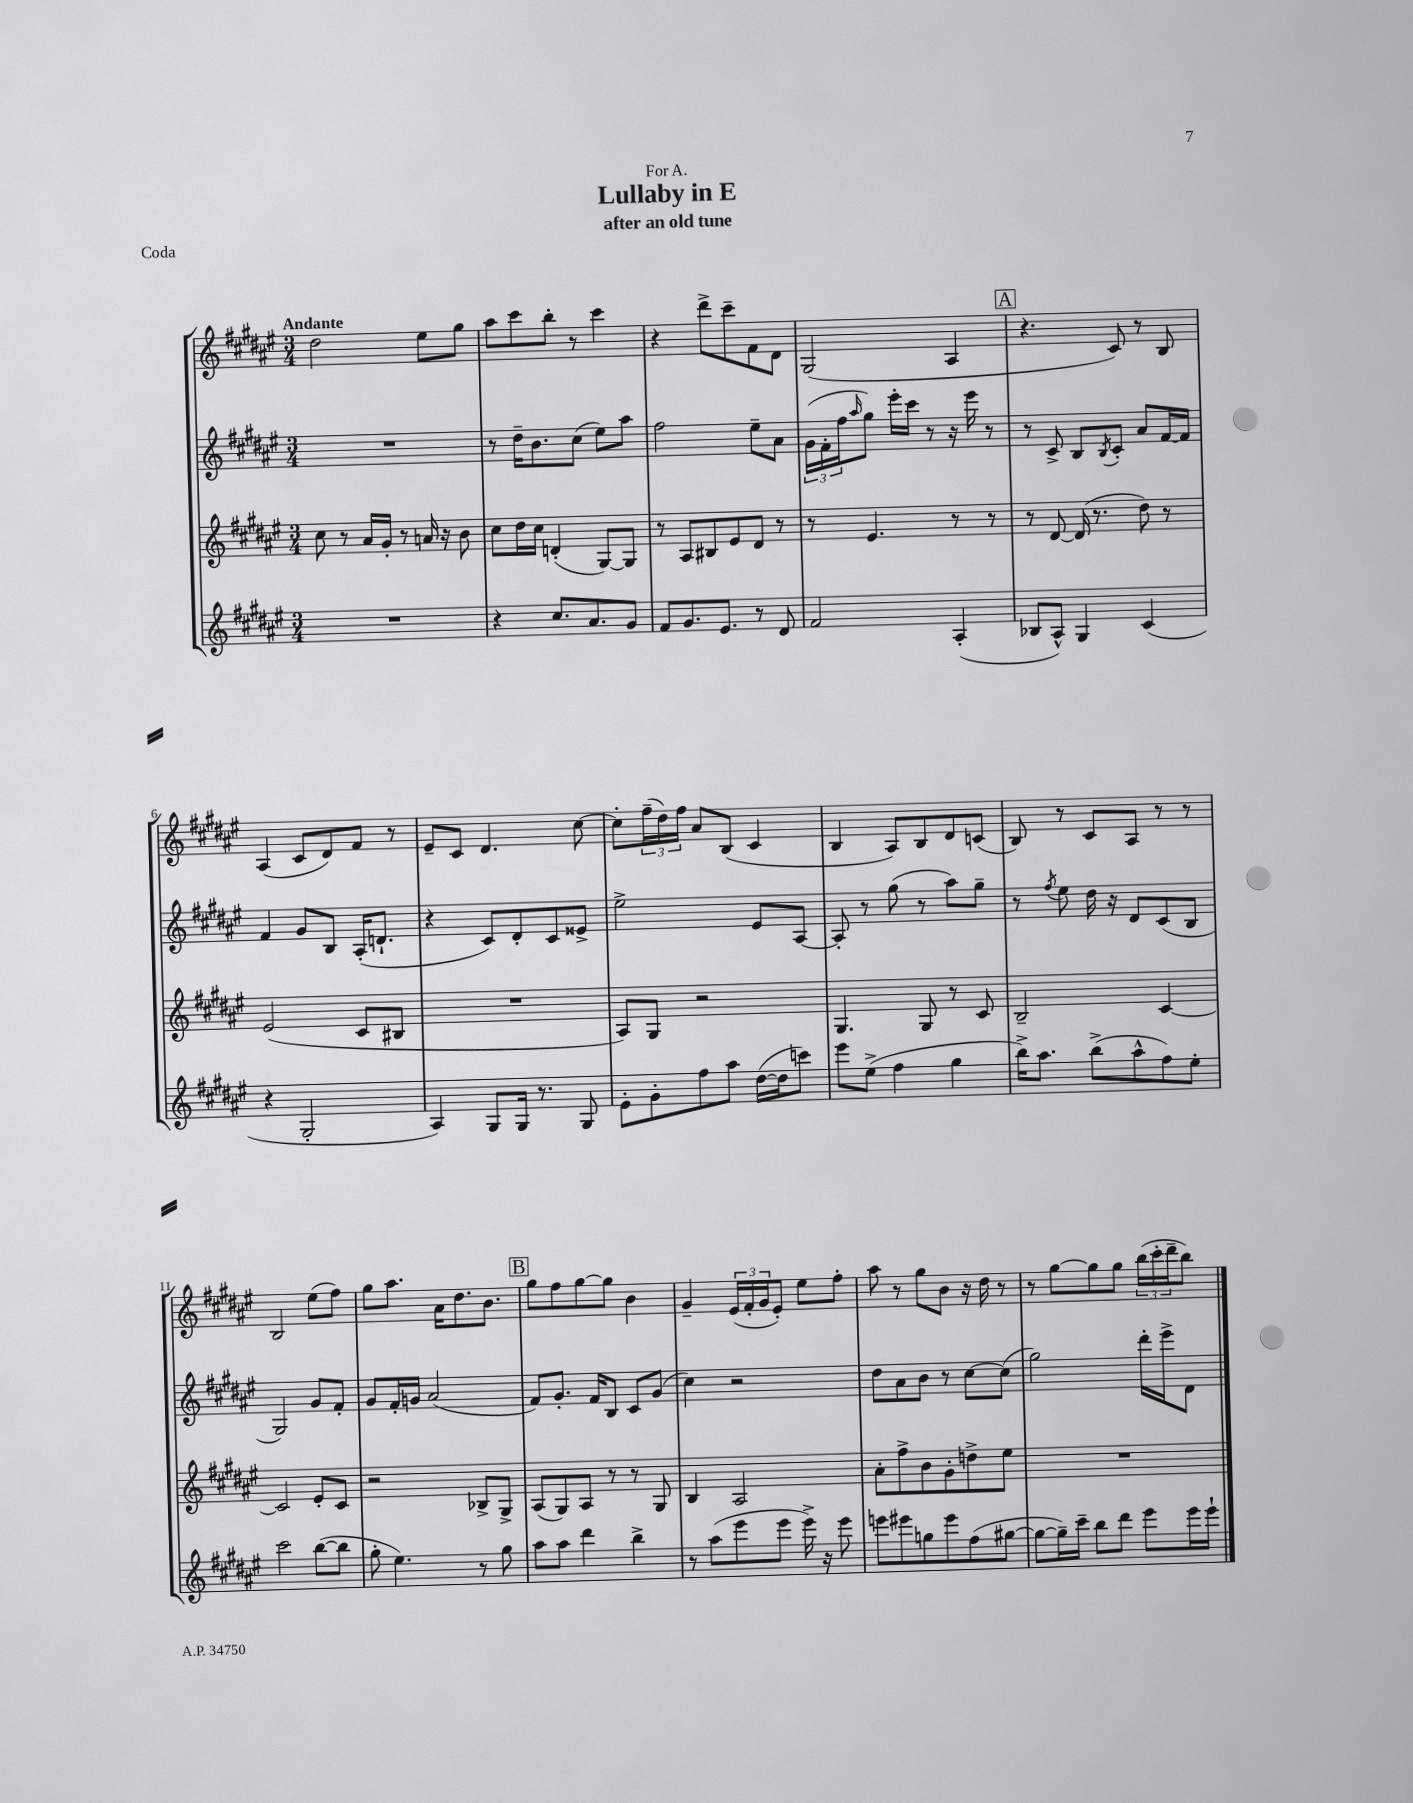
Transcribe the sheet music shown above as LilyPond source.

\header { title = "Lullaby in E" subtitle = "after an old tune" dedication = "For A." piece = "Coda" }
<<
\new StaffGroup <<
\new Staff = "s0" {
    \clef treble \key fis \major \numericTimeSignature \time 3/4 \tempo "Andante"
    dis''2 eis''8 gis''8 |
    ais''8 cis'''8 b''8-. r8 cis'''4 |
    r4 dis'''8-> cis'''8-- fis'8 dis'8 |
    gis2( ais4 |
    \mark \markup { \box "A" } r4. cis'8) r8 b8 |
    ais4( cis'8 dis'8) fis'8 r8 |
    eis'8-- cis'8 dis'4. cis''8~ |
    cis''8-. \tuplet 3/2 { fis''16--( dis''16) fis''16 } ais'8 b8( cis'4 |
    b4 ais8) b8 dis'8 c'8( |
    b8) r8 cis'8 ais8 r8 r8 |
    b2 eis''8( fis''8) |
    gis''8 ais''8. ais'16 dis''8. b'8. |
    \mark \markup { \box "B" } gis''8 fis''8 gis''8~ gis''8 b'4 |
    gis'4-- \tuplet 3/2 { eis'16( fis'16-. gis'16 } eis'8-.) eis''8 fis''8-. |
    ais''8 r8 gis''8 b'8 r16 dis''16 r8 |
    r8 gis''8~ gis''8 gis''8 \tuplet 3/2 { b''16( cis'''16-. dis'''16-- } b''8) \bar "|." |
}
\new Staff = "s1" {
    \clef treble \key fis \major \numericTimeSignature \time 3/4
    R2. |
    r8 dis''16-- b'8. cis''8( eis''8) ais''8 |
    fis''2 eis''8-- ais'8 |
    \tuplet 3/2 { gis'16( fis'16-. fis''16 } \grace { ais''16 } gis''8) eis'''16-. cis'''16 r8 r16 eis'''16 r8 |
    \mark \markup { \box "A" } r8 cis'8-> b8 \acciaccatura { b8 } cis'8-. ais'8 fis'16~ fis'16 |
    fis'4 gis'8 b8 ais16-.( d'8.-! |
    r4 cis'8) dis'8-. cis'8 eisis'8-> |
    eis''2-> eis'8 ais8~ |
    ais8-. r8 gis''8( r8 ais''8) gis''8-- |
    r8 \acciaccatura { fis''8 } eis''8 dis''16 r16 dis'8 cis'8( b8 |
    gis2) gis'8 fis'8-. |
    gis'8 fis'16-. g'16 ais'2( |
    \mark \markup { \box "B" } fis'8) gis'8.-. fis'16 b8 cis'8 gis'8( |
    cis''4) r2 |
    dis''8 ais'8 b'8 r8 cis''8~ cis''8( |
    gis''2) dis'''16-. eis'''16-> dis'8 \bar "|." |
}
\new Staff = "s2" {
    \clef treble \key fis \major \numericTimeSignature \time 3/4
    cis''8 r8 ais'16 gis'16-. r8 a'16 r16 b'8 |
    cis''8 dis''16 cis''16 d'4-.( gis8~) gis8 |
    r8 ais8 bis8 eis'8 dis'8 r8 |
    r8 eis'4. r8 r8 |
    \mark \markup { \box "A" } r8 dis'8~ dis'16( r8. dis''8) r8 |
    eis'2( cis'8 bis8 |
    R2. |
    ais8) gis8 r2 |
    gis4. gis8 r8 cis'8 |
    b2-- cis'4~ |
    cis'2 eis'8-. cis'8 |
    r2 bes8-> gis8-> |
    \mark \markup { \box "B" } ais8( gis8) ais8 r8 r8 gis8 |
    b4 ais2 |
    ais'8-. fis''8-> b'8 gis'8-. d''8-> eis''8 |
    R2. \bar "|." |
}
\new Staff = "s3" {
    \clef treble \key fis \major \numericTimeSignature \time 3/4
    R2. |
    r4 cis''8. ais'8. gis'8 |
    fis'8 gis'8. eis'8. r8 dis'8 |
    fis'2 ais4-.( |
    \mark \markup { \box "A" } bes8 ais8-^) gis4 cis'4( |
    r4 gis2-. |
    ais4) gis8 gis16 r8. gis8 |
    eis'8-. gis'8-. fis''8 ais''8 dis''16~( dis''16 c'''8) |
    eis'''8 eis''8->( fis''4 gis''4 |
    b''16->) ais''8. b''8->( ais''8-^ fis''8) eis''8-. |
    cis'''2 b''8~( b''8 |
    gis''8-. eis''4.) r8 gis''8 |
    \mark \markup { \box "B" } ais''8 ais''8 dis'''4 b''4-> |
    r8 ais''8( eis'''8 eis'''8 eis'''16->) r16 eis'''8 |
    e'''8 eis'''8 g''8 eis'''8 fis''8( gis''8~ |
    gis''8~ gis''16--) cis'''16-- b''8 dis'''8 eis'''8 eis'''16 eis'''16-! \bar "|." |
}
>>
>>
